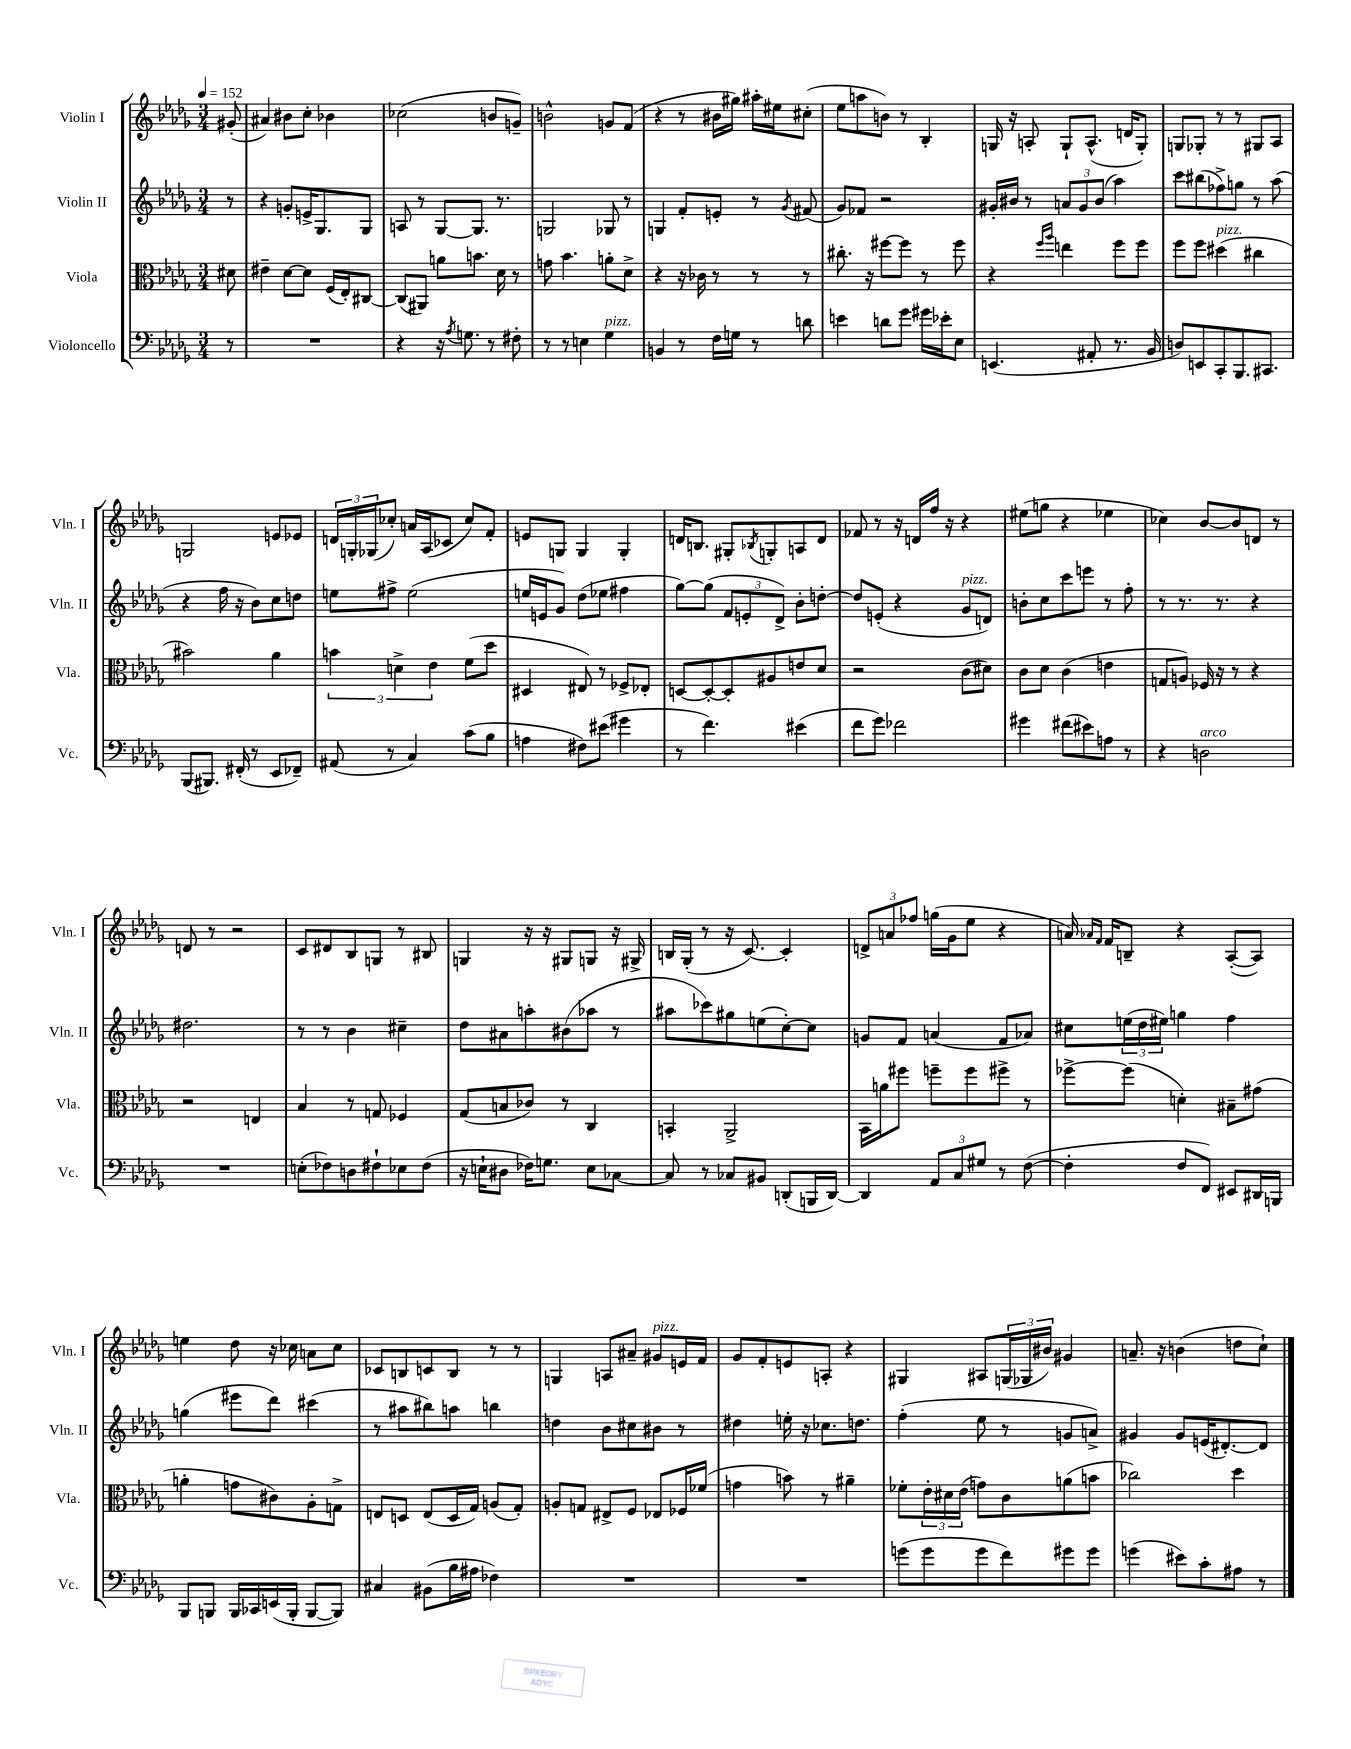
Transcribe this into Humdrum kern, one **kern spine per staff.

**kern	**kern	**kern	**kern
*part4	*part3	*part2	*part1
*staff4	*staff3	*staff2	*staff1
*I"Violoncello	*I"Viola	*I"Violin II	*I"Violin I
*I'Vc.	*I'Vla.	*I'Vln. II	*I'Vln. I
*clefF4	*clefC3	*clefG2	*clefG2
*k[b-e-a-d-g-]	*k[b-e-a-d-g-]	*k[b-e-a-d-g-]	*k[b-e-a-d-g-]
*M3/4	*M3/4	*M3/4	*M3/4
*MM152	*MM152	*MM152	*MM152
=	=	=	=
8r	8d#X\	8r	(8g#X'/
=1	=1	=1	=1
2.r	4e#X~\	4r	4a#X/)
.	[8d-\L	8gn'/L	8b#X\L
.	8d-\J]	16en^/K	8cc'\J
.	.	8.G-/	.
.	(16F/LL	.	4b-X\
.	16E-'/J)	.	.
.	[8C#X/J	8G-/J	.
=2	=2	=2	=2
4r	(8C#/L]	8An/	(2cc-X\
.	8AA#X/J)	8r	.
16r	8an\L	[8G-/L	.
8qA-/	.	.	.
8.Gn\	.	.	.
.	8.bn\J	8.G-/J]	.
8r	.	.	8bn/L
.	16d-\	8.r	.
8F#X'\	8r	.	8gn~/J)
=3	=3	=3	=3
8r	8gn\	2Gn/	2bn^^\
8r	4.b-\	.	.
4En\	.	.	.
!LO:TX:a:i:t=pizz.	!	!	!
4G-\	8an'\L	8G-X/	8gn/L
.	8d-^\J	8r	(8f/J
=4	=4	=4	=4
4BBn/	4r	4Gn/	4r
8r	16r	8f'/L	8r
.	16c-X\	.	.
16F\LL	8r	8en'/J	16b#X\LL
16Gn\JJ	.	.	16gg#X\JJ)
8r	8r	8r	16aa#X'\LL
.	.	.	16ee#X\J
.	.	8qg-/	.
8dn\	8r	(8f#X/	(8cc#X'\J
=5	=5	=5	=5
4en\	8.cc#X'\	8g-/L)	8ee-\L
.	.	8f-X/J	8aan\
.	16r	.	.
8dn\L	[8ff#X\L	2r	8bn\J)
8g-\J	8ff#\J]	.	8r
16g#X\LL	8r	.	4B-'/
16e-X'\J	.	.	.
8E-\J	8ff#\	.	.
=6	=6	=6	=6
(4.EEn/	4r	16g#X'/LL	16Gn/
.	.	16b#X/JJ	16r
.	.	8r	8An'/
.	16qqff/LL	.	.
.	16qqaa-/JJ	.	.
.	4een\	12an/L	8G`/L
.	.	12g#/	.
8AA#X'/	.	.	(8.A^^/J
.	.	(12b#/J	.
8.r	8ff\L	4aa-\)	.
.	.	.	16dn/KL
.	8ff\J	.	8G'/J)
16BB-/	.	.	.
=7	=7	=7	=7
8Dn/L)	8ff\L	8ccc\L	8Gn/L
8EEn/	8ff\J	(8bb#X\	8G-X'/J
!	!LO:TX:a:i:t=pizz.	!	!
8CC'/	(4dd#X\	8ff-X^\)	8r
8.BBB-/	.	8ggn\J	8r
.	4cc#X\	8r	8G#X/L
8.CC#X/J	.	.	.
.	.	(8aa-\	8A-/J
!!LO:LB:g=z
=8	=8	=8	=8
(8BBB-/L	2b#X\)	4r	2Gn/
8.BBB#X/J)	.	.	.
.	.	16ff\	.
(16FF#X'/	.	16r	.
8r	.	8b-\L)	.
8EE-/L	4a-\	8cc\	8en/L
8FF-X~/J)	.	8ddn\J	8e-X/J
=9	=9	=9	=9
(8AA#X/	6bn\	8een\L	24dn/LL
.	.	.	24Gn'/
.	.	.	(24G-X/J
8r	.	8ff#X^\J	8cc-X'/J)
.	6dn^\	.	.
4C/)	.	(2ee\	16an/LL
.	.	.	(16A-/J
.	6e-\	.	.
.	.	.	8c-X/J
(8c\L	(8f\L	.	8cc-/L)
8B-\J	8dd-\J	.	8f'/J
=10	=10	=10	=10
4An\	4D#X/	16een/LL	8en/L
.	.	16en/J	.
.	.	8g-/J)	8Gn/J
8F#X\L)	8E#X/)	(8dd-\L	4G/
(8e#X\J	8r	8ee-X\J	.
4g#X\	8F-X^/L	4ff#X\	4G'/
.	8E-X'/J	.	.
=11	=11	=11	=11
8r	[8Dn/L	[8gg-\L)	16dn/KL
.	.	.	8.Bn/J
4.f\)	8D'/_	(8gg-\J]	.
.	8D'/]	12f/L	8G#X'/L
.	.	12en'/	.
.	.	.	8qB-X/
.	8A#X/	.	8Gn'/
.	.	12d-^/J)	.
(4e#X\	8en/	8b-'\L	8An/
.	8d-/J	[8ddn'\J	8d/J
=12	=12	=12	=12
8f\L	2r	8dd/L]	8f-X/
8g-\J)	.	(8en'/J	8r
2f-X\	.	4r	16r
.	.	.	16dn/LL
.	.	.	16ff/JJ
.	.	.	16r
!	!	!LO:TX:a:i:t=pizz.	!
.	(8c\L	8g-/L	4r
.	8d#X\J)	8dn/J)	.
=13	=13	=13	=13
4g#X\	8c\L	8bn'\L	(8ee#X\L
.	8d-\J	8cc\	8ggn\J
(8f#X\L	(4c\	8ccc\	4r
8e#X\)	.	8eeen\J	.
8An\J	4en\	8r	4ee-X\
8r	.	8ff'\	.
=14	=14	=14	=14
4r	8Gn/L	8r	4cc-X\)
.	8An/J)	8.r	.
!LO:TX:a:i:t=arco	!	!	!
2Dn\	16F-X/	.	[8b-/L
.	16r	8.r	.
.	8r	.	8b-/]
.	4r	4r	8dn/J
.	.	.	8r
!!LO:LB:g=z
=15	=15	=15	=15
2.r	2r	2.dd#X\	8dn/
.	.	.	8r
.	.	.	2r
.	4En/	.	.
=16	=16	=16	=16
(8En'\L	4B-/	8r	8c/L
8F-X\)	.	8r	8d#X/
8Dn\	8r	4b-\	8B-/
8F#X`\	8Gn/	.	8Gn/J
8E-X\	4F-X/	4cc#X~\	8r
(8F#\J	.	.	8B#X/
=17	=17	=17	=17
16r	(8G-/L	8dd-\L	4Gn/
16En`\KL	.	.	.
8D#X\J	8Bn/	8a#X\	.
16F-X\KL)	8c-X/J)	8aan'\	16r
8.Gn\J	.	.	16r
.	8r	(8b#X\	8G#X/L
8E\L	4C/	8aa-X\J	8Gn/J
[8C-X\J	.	8r	16r
.	.	.	16G#X^/
=18	=18	=18	=18
8C-/]	4BBn'/	8aa#X\L	16Bn/LL
.	.	.	(16G-'/JJ
8r	.	8ccc-X\)	8r
8C-X/L	2AA-^/	8gg#X\	16r
.	.	.	[8.c/)
8BB#X/J	.	(8een\	.
(8DDn'/L	.	[8cc'\)	4c'/]
16BBBn/L	.	8cc\J]	.
[16DD/JJ)	.	.	.
=19	=19	=19	=19
4DD/]	16BB-\LL	8gn/L	12dn^/L
.	16an\J	.	.
.	.	.	12an/
.	8ff#X\J	8f/J	.
.	.	.	12ff-X/J
12AA-/L	8ffn~\L	(4an/	(16ggn\LL
.	.	.	16g-\J
12C/	.	.	.
.	8ff\	.	8ee-\J
12G#X/J	.	.	.
8r	8ff#X^\J	8f/L	4r
([8F\	8r	8a-X/J)	.
=20	=20	=20	=20
4F'\]	[8ff-X^\L	8cc#X\L	16an/)
.	.	.	16qqa-X/LL
.	.	.	16qqf/JJ
.	.	.	16f/KL
.	(8ff-\J]	(24een\L	8Bn~/J
.	.	24dd-\	.
.	.	24ee#X\JJ)	.
8F/L	4dn'\)	4ggn\	4r
8FF/J)	.	.	.
8EE#X/L	8B#X~\L	4ff\	([8A-'/L
16DD#X/L	(8g#X\J	.	8A-/J])
16BBBn/JJ	.	.	.
!!LO:LB:g=z
=21	=21	=21	=21
8BBB-/L	4an'\	(4ggn\	4een\
8BBBn/J	.	.	.
16BBB/LL	8gn\L	8eee#X\L	8dd-\
16CC-X/	.	.	.
(16EEn/	8c#X\)	8ddd-\J)	16r
16BBB'/JJ	.	.	16cc-X\
[8BBB/L	8A-'\	(4ccc#X\	8an\L
8BBB/J])	8Gn^\J	.	8cc-\J
=22	=22	=22	=22
4C#X/	8En/L	8r	8c-X/L
.	8Dn/J	8aa#X\L	8Bn/
(8BB#X\L	(8E/L	8bb#X\)	8cn/
16B-\L	16D/L	8aan\J	8B/J
16A#X\JJ	16G-/JJ)	.	.
4F-X\)	(8An/L	4bbn\	8r
.	8G-'/J)	.	8r
=23	=23	=23	=23
2.r	8An'/L	4ddn\	4Gn/
.	8Gn/J	.	.
.	8E#X^/L	8b-\L	8An/L
.	8F/J	8cc#X\	8a#X~/J
!	!	!	!LO:TX:a:i:t=pizz.
.	8E-X/L	8b#X\J	8g#X/L
.	16F-X/L	8r	16en/L
.	(16f-X/JJ	.	16f/JJ
=24	=24	=24	=24
2.r	4gn\	4dd#X\	8g-/L
.	.	.	8f'/
.	8bn\)	16een'\	8en/
.	.	16r	.
.	8r	8.cc-X\L	8An'/J
.	4a#X~\	.	4r
.	.	8.ddn\J	.
=25	=25	=25	=25
(8gn\L	8f-X'\L	(4ff'\	4G#X/
8g\	24e-'\L	.	.
.	24d#X\	.	.
.	(24e-\JJ	.	.
8g\	8gn\L)	8ee-\	8A#X/L
8f\)	8c\	8r	(24Gn/L
.	.	.	24G-X/
.	.	.	24b#X/JJ)
8g#X\	(8an\	8gn/L	4g#X/
8g#\J	8bn\J	8an^/J)	.
=26	=26	=26	=26
(4gn\	2cc-X\)	4g#X/	8.an~/
.	.	.	16r
8e#X\L)	.	8g#/L	(4bn\
8c'\	.	(16en/K	.
.	.	[8.d#X'/)	.
8A#X\J	4dd-\	.	8ddn\L
8r	.	8d#/J]	8cc`\J)
==	==	==	==
*-	*-	*-	*-
